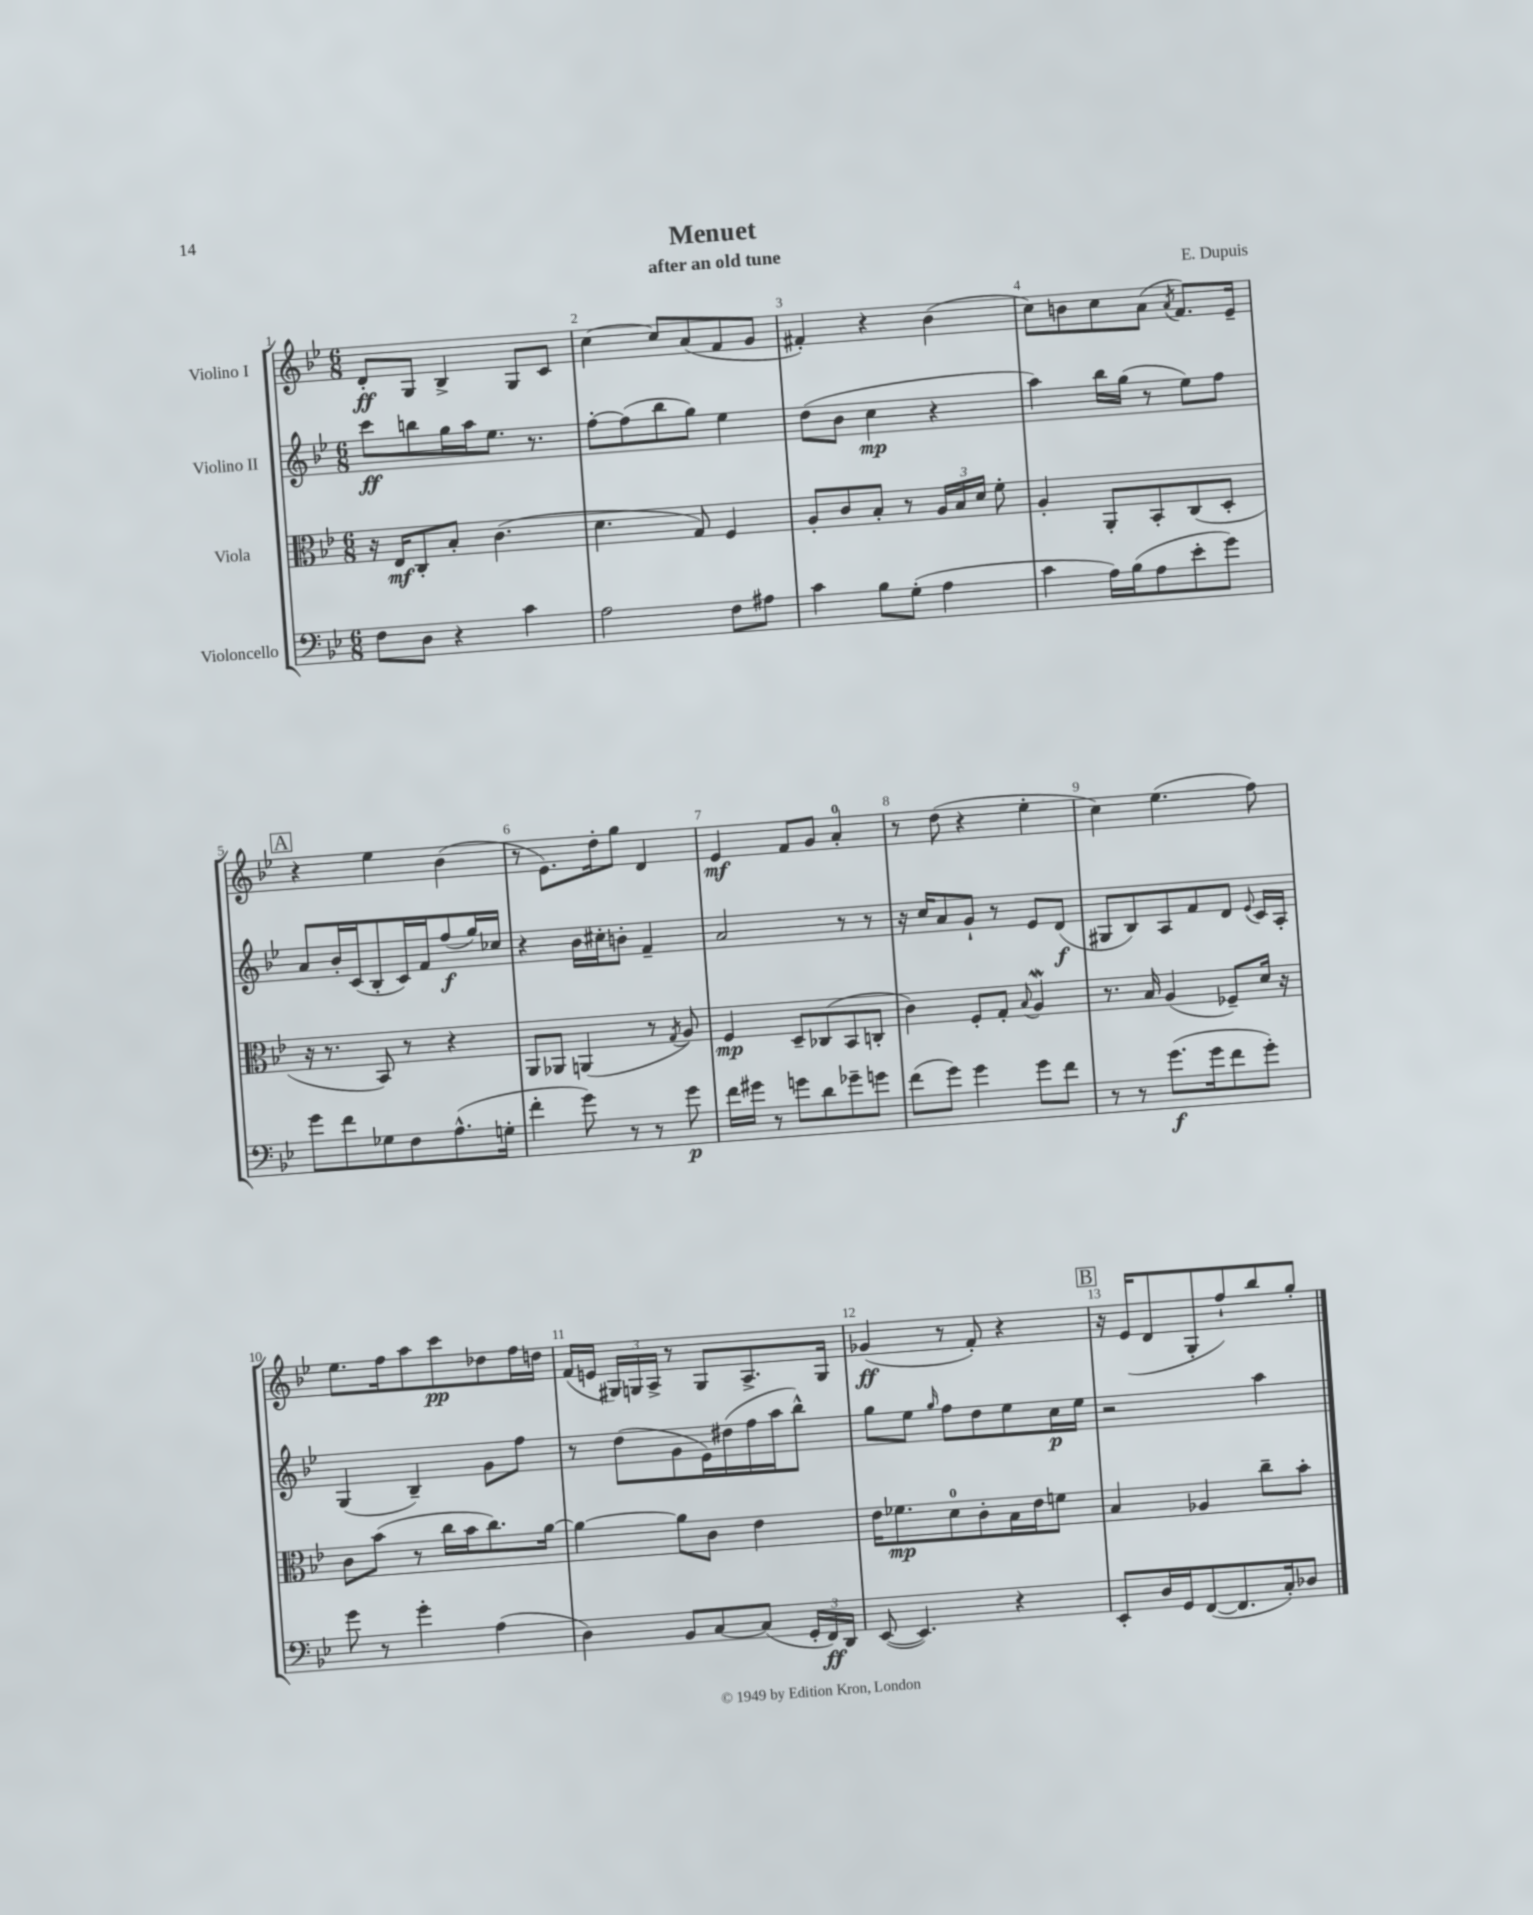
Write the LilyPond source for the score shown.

\header { title = "Menuet" composer = "E. Dupuis" subtitle = "after an old tune" }
<<
\new StaffGroup <<
\new Staff = "s0" \with { instrumentName = "Violino I" } {
    \clef treble \key bes \major \numericTimeSignature \time 6/8
    \autoBeamOff d'8[-.\ff g8] bes4-> g8[ c'8] |
    c''4~ c''8[ a'8( f'8 g'8] |
    fis'4-.) r4 bes'4( |
    c''8[) b'8 c''8 a'8]( \acciaccatura { a'8 } f'8.[) ees'16]-- |
    \mark \markup { \box "A" } r4 ees''4 bes'4( |
    r8 ees'8.[) d''16-. g''8] d'4 |
    ees'4\mf f'8[ g'8] a'4-0-. |
    r8 d''8( r4 ees''4-. |
    c''4) ees''4.( f''8) |
    ees''8.[ f''16 a''8 c'''8\pp des''8 f''16 d''16] |
    f'16[( e'16] \tuplet 3/2 { gis16[) g16 a16]-> } r8 g8[ a8.-> g16] |
    ges'4\ff( r8 f'8-.) r4 |
    \mark \markup { \box "B" } r16 ees'16[( d'8 g8-. f''8-!) bes''8 g''8]-. \bar "|." |
}
\new Staff = "s1" \with { instrumentName = "Violino II" } {
    \clef treble \key bes \major \numericTimeSignature \time 6/8
    \autoBeamOff c'''8[\ff b''8 g''16 a''16 ees''8.] r8. |
    f''8[~-. f''8( bes''8 g''8]) ees''4 |
    d''8[( bes'8] c''4\mp r4 |
    a''4) bes''16[ g''16]( r8 ees''8[) f''8] |
    \mark \markup { \box "A" } a'8[ bes'16-. c'16( bes8-. c'16) f'16 f''8\f( g''16) ces''16] |
    r4 bes'16[ cis''16-. b'8]-. f'4-- |
    a'2 r8 r8 |
    r16 c''16[ a'8 g'8]-! r8 ees'8[ d'8]\f( |
    gis8[ bes8) a8 f'8 d'8] \appoggiatura { ees'8 } c'16[ a16]-. |
    g4( bes4--) g'8[ f''8] |
    r8 d''8[( g'8 ees'16) dis''16( f''16 a''16 bes''8]-^) |
    g''8[ ees''8] \grace { g''16 } f''8[ d''8 ees''8 c''16\p ees''16] |
    \mark \markup { \box "B" } r2 a''4 \bar "|." |
}
\new Staff = "s2" \with { instrumentName = "Viola" } {
    \clef alto \key bes \major \numericTimeSignature \time 6/8
    \autoBeamOff r16 ees16[\mf c8-. bes8]-. c'4.( |
    d'4. g8) f4 |
    a8[-. c'8 bes8]-. r8 \tuplet 3/2 { a16[ bes16 d'16] } f'8-. |
    a4-. a,8[-. bes,8-. c8( d8]-. |
    \mark \markup { \box "A" } r16 r8. bes,8) r8 r4 |
    a,8[ aes,8] a,4( r8 \acciaccatura { g8 } a8) |
    f4\mp d8[-- ces8( bes,8 c8]-. |
    c'4) f8[-. g8]-. \appoggiatura { bes8 } a4\mordent |
    r8. bes16 a4( fes8[--) d'16] r16 |
    c'8[ bes'8]( r8 c''16[ bes'16 c''8.) a'16]~ |
    a'4~ a'8[ c'8] ees'4 |
    ees'16[ fes'8.\mp d'8-0 c'8-. bes16 ees'16 f'8] |
    \mark \markup { \box "B" } bes4 aes4 c''8[-- bes'8]-. \bar "|." |
}
\new Staff = "s3" \with { instrumentName = "Violoncello" } {
    \clef bass \key bes \major \numericTimeSignature \time 6/8
    \autoBeamOff f8[ d8] r4 c'4 |
    a2 f8[ ais8] |
    c'4 bes8[ g8]-.( a4 |
    c'4 a16[) bes16( a8 ees'8-. g'8]) |
    \mark \markup { \box "A" } g'8[ f'8 ges8 f8 a8.-^( g16]-. |
    f'4-. g'8) r8 r8 g'8\p |
    f'16[ gis'16] r8 g'8[ d'8 ges'8-- g'8] |
    f'8[( g'8]) g'4 g'8[ f'8] |
    r8 r8 g'8.[\f( g'16 f'8 g'8]-.) |
    g'8 r8 g'4-. a4( |
    d4) bes,8[ c8~ c8]( \tuplet 3/2 { g,16[-. f,16\ff) d,16] } |
    ees,8~( ees,4.) r4 |
    \mark \markup { \box "B" } ees,8[-. d16 g,16 f,8~( f,8. c16-.) des8] \bar "|." |
}
>>
>>
\layout { \context { \Score \override BarNumber.break-visibility = ##(#f #t #t) barNumberVisibility = #all-bar-numbers-visible } }
